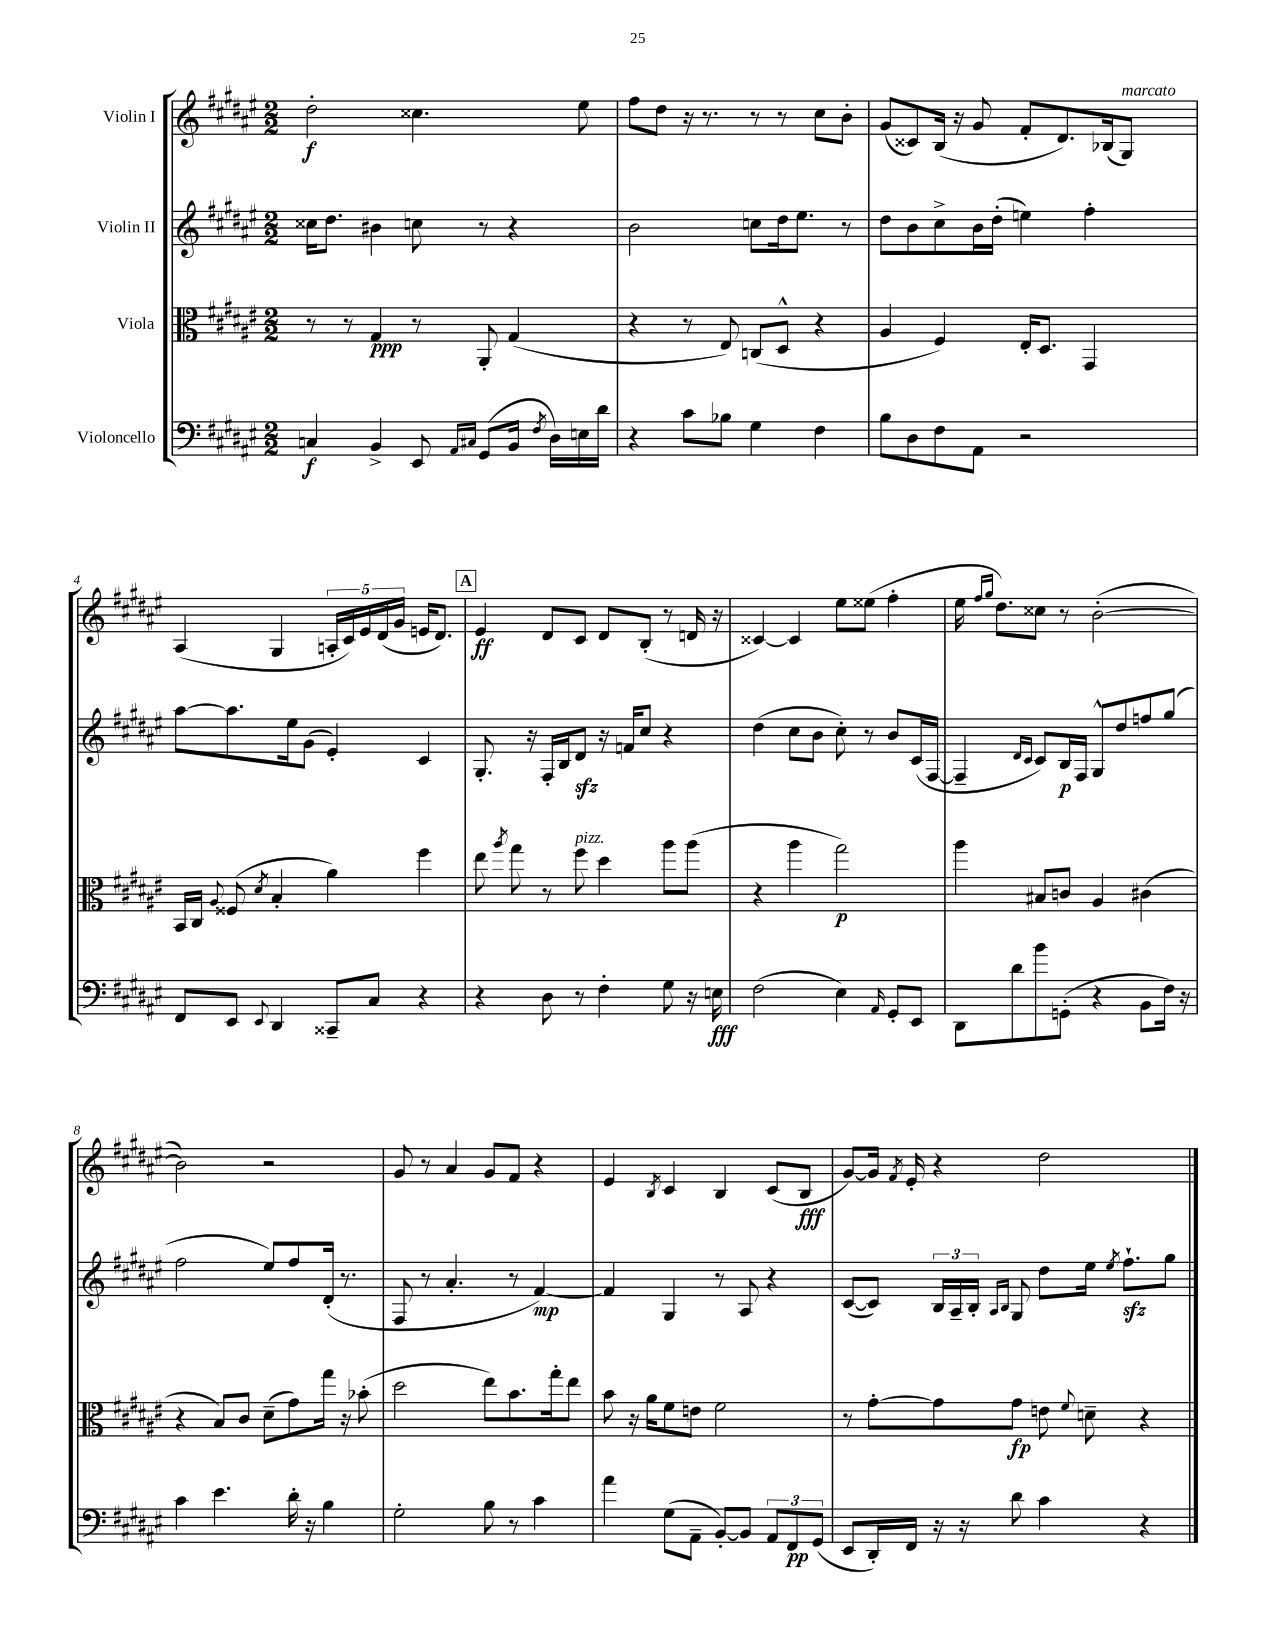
<<
\new StaffGroup <<
\new Staff = "s0" \with { instrumentName = "Violin I" } {
    \clef treble \key fis \major \numericTimeSignature \time 2/2
    \autoBeamOff dis''2-.\f cisis''4. eis''8 |
    fis''8[ dis''8] r16 r8. r8 r8 cis''8[ b'8]-. |
    gis'8[( cisis'8) b16]( r16 gis'8 fis'8[-. dis'8.) bes16( gis8]^\markup { \italic "marcato" }) |
    ais4( gis4 \tuplet 5/4 { a16[-. cis'16) eis'16 dis'16( gis'16] } e'16[ dis'8.]) |
    \mark \markup { \box "A" } eis'4\ff dis'8[ cis'8] dis'8[ b8]-.( r8 d'16 r16 |
    cisis'4~) cisis'4 eis''8[ eisis''8]( fis''4-. |
    eis''16 \grace { fis''16[ gis''16] } dis''8.[) cisis''8] r8 b'2~-.( |
    b'2) r2 |
    gis'8 r8 ais'4 gis'8[ fis'8] r4 |
    eis'4 \acciaccatura { b8 } cis'4 b4 cis'8[( b8]\fff |
    gis'8[~) gis'16] \acciaccatura { fis'8 } eis'16-. r4 dis''2 \bar "|." |
}
\new Staff = "s1" \with { instrumentName = "Violin II" } {
    \clef treble \key fis \major \numericTimeSignature \time 2/2
    \autoBeamOff cisis''16[ dis''8.] bis'4 c''8 r8 r4 |
    b'2 c''8[ dis''16 eis''8.] r8 |
    dis''8[ b'8 cis''8-> b'16 dis''16]-.( e''4) fis''4-. |
    ais''8[~ ais''8. eis''16 gis'8]( eis'4-.) cis'4 |
    \mark \markup { \box "A" } gis8.-. r16 fis16[-. b16 dis'8]\sfz r16 f'16[ cis''8] r4 |
    dis''4( cis''8[ b'8] cis''8-.) r8 b'8[ cis'16( fis16]~ |
    fis4-- \grace { dis'16[ cis'16] } cis'8[) b16\p fis16] gis8[-^ dis''8 f''8 gis''8]( |
    fis''2 eis''8[) fis''8 dis'16]-.( r8. |
    fis8 r8 ais'4.-. r8 fis'4~\mp) |
    fis'4 gis4 r8 ais8 r4 |
    cis'8[~( cis'8]) \tuplet 3/2 { b16[ ais16-- b16]-. } \grace { ais16[ b16] } gis8 dis''8[ eis''16] \acciaccatura { eis''8 } fis''8.[-!\sfz gis''8] \bar "|." |
}
\new Staff = "s2" \with { instrumentName = "Viola" } {
    \clef alto \key fis \major \numericTimeSignature \time 2/2
    \autoBeamOff r8 r8 gis4\ppp r8 ais,8-. gis4( |
    r4 r8 eis8) c8[( dis8]-^ r4 |
    ais4 fis4) eis16[-. dis8.] gis,4 |
    b,16[ cis16] \appoggiatura { ais8 } fisis8( \acciaccatura { dis'8 } b4-. ais'4) fis''4 |
    \mark \markup { \box "A" } eis''8 \acciaccatura { ais''8 } gis''8 r8 fis''8^\markup { \italic "pizz." } dis''4 ais''8[ ais''8]( |
    r4 ais''4 gis''2\p) |
    ais''4 bis8[ c'8] ais4 cis'4( |
    r4 b8[) cis'8] dis'8[--( gis'8) gis''16] r16 bes'8-.( |
    dis''2 eis''8[) b'8. gis''16-. eis''8] |
    b'8 r16 ais'16[ fis'8 e'8] fis'2 |
    r8 gis'8[~-. gis'8 gis'8]\fp e'8 \appoggiatura { fis'8 } d'8-- r4 \bar "|." |
}
\new Staff = "s3" \with { instrumentName = "Violoncello" } {
    \clef bass \key fis \major \numericTimeSignature \time 2/2
    \autoBeamOff c4\f b,4-> eis,8 \grace { ais,16[ cis16] } gis,8[( b,16] \acciaccatura { fis8 } dis16[) e16 dis'16] |
    r4 cis'8[ bes8] gis4 fis4 |
    b8[ dis8 fis8 ais,8] r2 |
    fis,8[ eis,8] \appoggiatura { eis,8 } dis,4 cisis,8[-- cis8] r4 |
    \mark \markup { \box "A" } r4 dis8 r8 fis4-. gis8 r16 e16\fff |
    fis2( eis4) \grace { ais,16 } gis,8[-. eis,8] |
    dis,8[ dis'8 b'8 g,8]-.( r4 b,8[ fis16]) r16 |
    cis'4 eis'4. dis'16-. r16 b4 |
    gis2-. b8 r8 cis'4 |
    ais'4 gis8[( ais,8]-- b,8[~-.) b,8] \tuplet 3/2 { ais,8[ fis,8\pp gis,8]( } |
    eis,8[ dis,16-.) fis,16] r16 r16 dis'8 cis'4 r4 \bar "|." |
}
>>
>>
